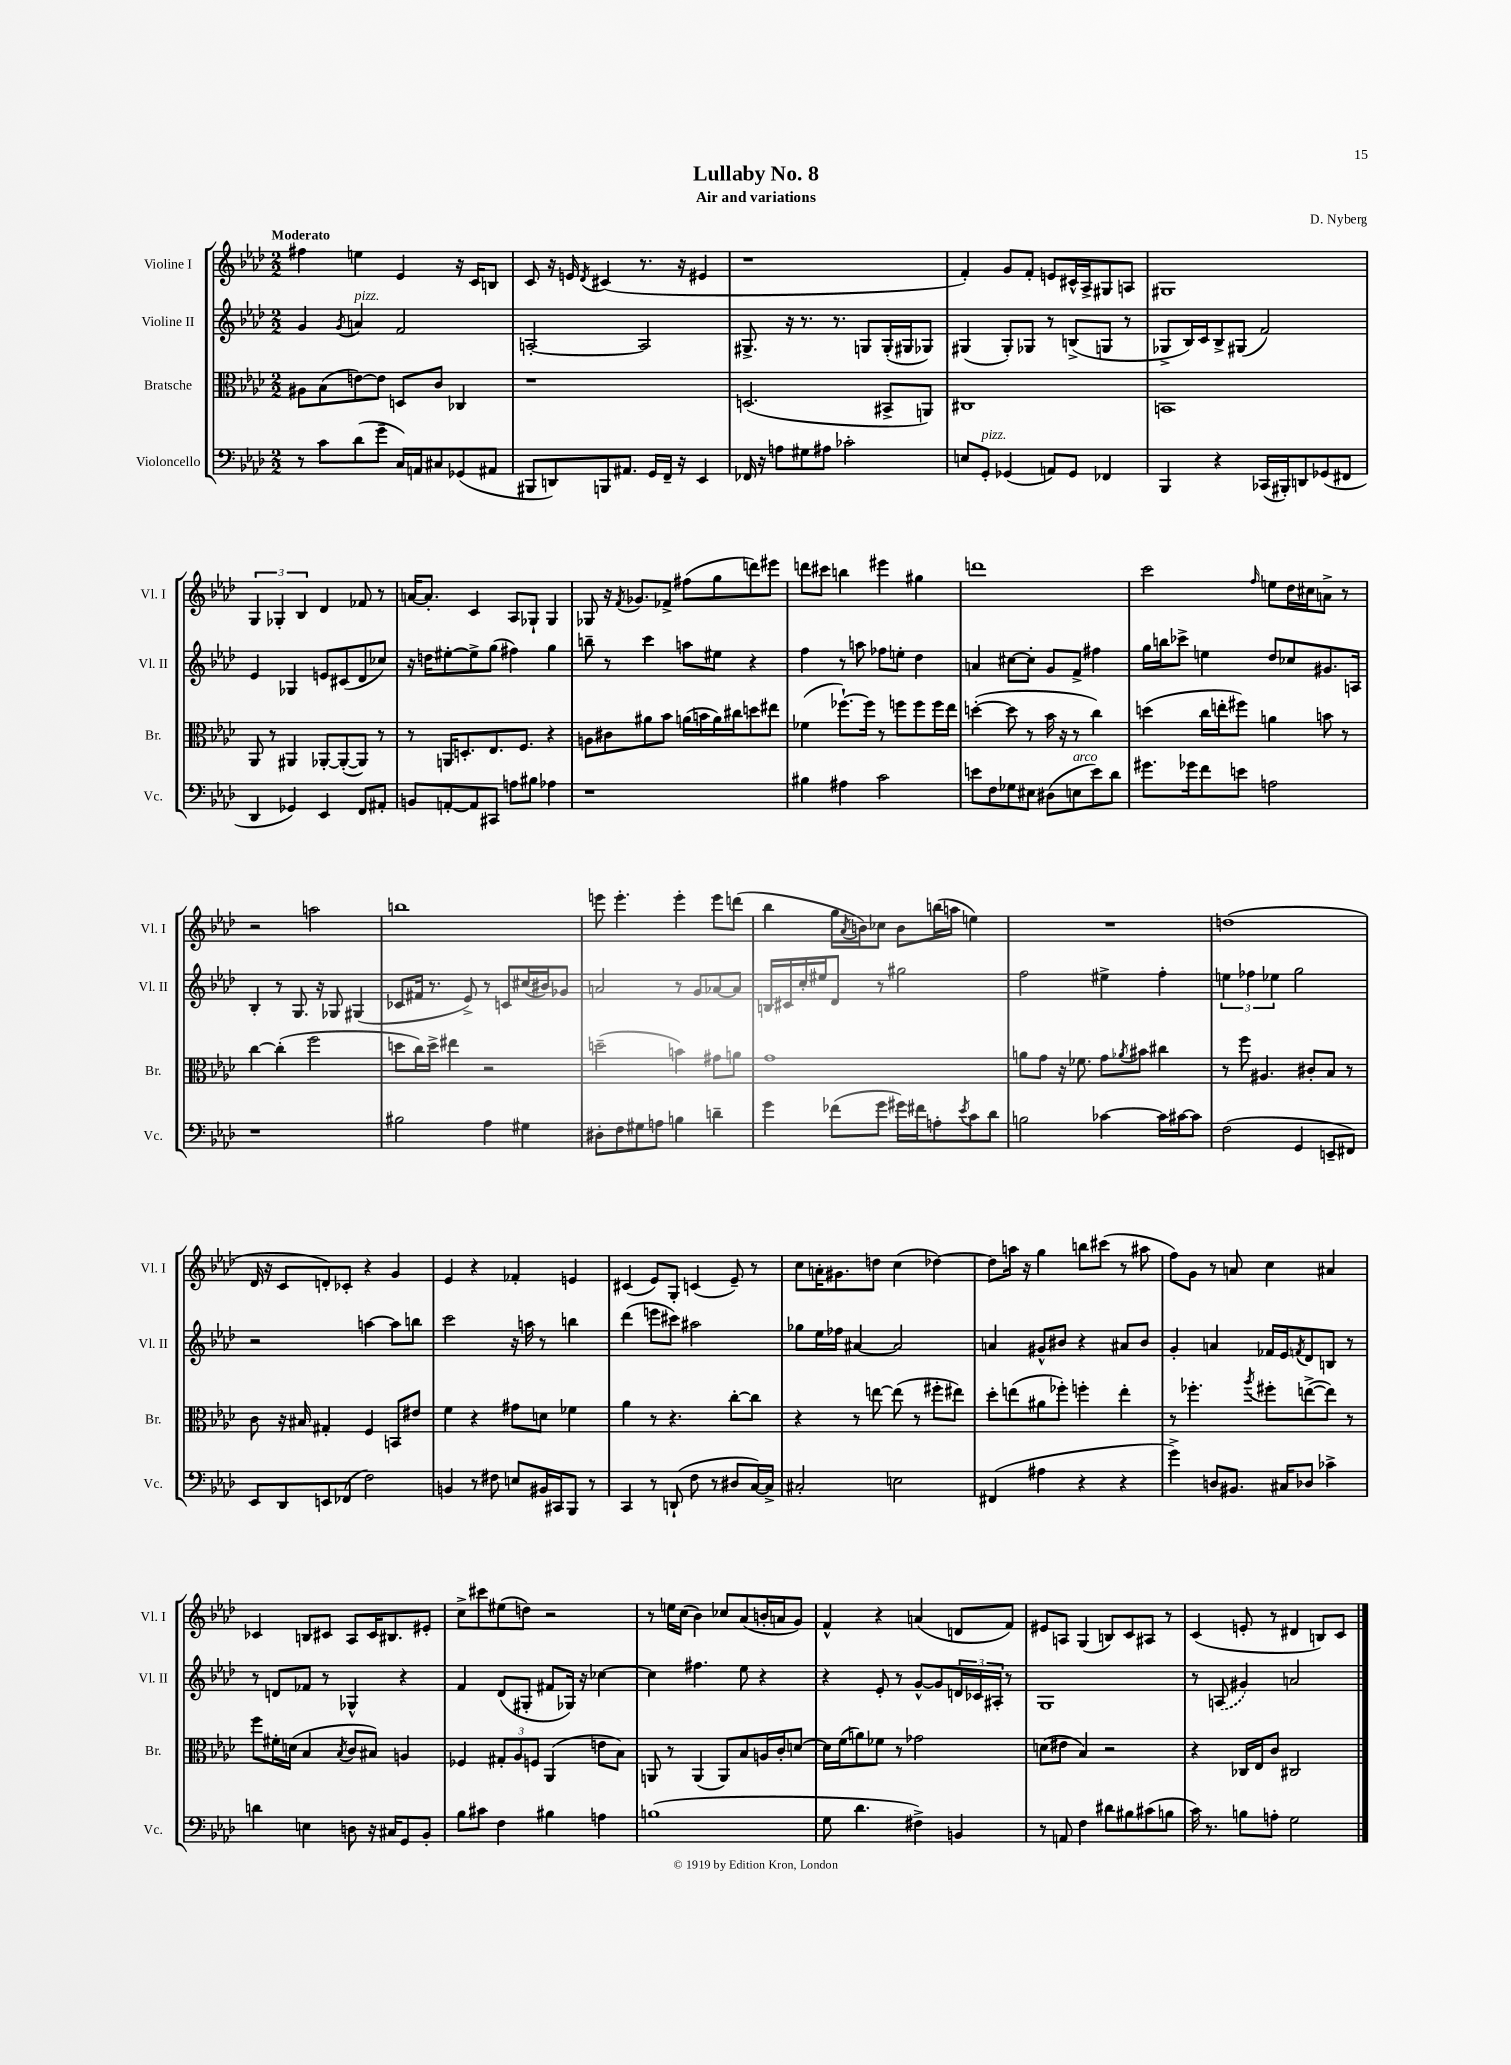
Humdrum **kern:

**kern	**kern	**kern	**kern
*staff4	*staff3	*staff2	*staff1
*clefF4	*clefC3	*clefG2	*clefG2
*k[b-e-a-d-]	*k[b-e-a-d-]	*k[b-e-a-d-]	*k[b-e-a-d-]
*M2/2	*M2/2	*M2/2	*M2/2
8r	8A#	4g	4ff#
8c	(8B-	.	.
.	.	8qg	.
(8d-	[8e)	4a	4ee
8g~	8e]	.	.
16C)	8D	2f	4e-
16AA	.	.	.
8C#	8c	.	.
(8GG-	4C-	.	16r
.	.	.	16c
8AA#	.	.	8B
=	=	=	=
8BBB#	1r	[2A'	8c
8DD)	.	.	16r
.	.	.	16e
.	.	.	8qd-
8BBB	.	.	(4c#
8.AA#	.	.	.
.	.	2A]	8.r
16GG	.	.	.
16FF~	.	.	.
16r	.	.	16r
4EE-	.	.	4e#
=	=	=	=
16FF-	(2.D	8.G#^	1r
16r	.	.	.
8A	.	.	.
.	.	16r	.
8G#	.	8.r	.
8A#	.	.	.
.	.	8.r	.
2c-'	.	.	.
.	.	8G	.
.	8BB#^	(16G'	.
.	.	16G#	.
.	8AA)	8G-)	.
=	=	=	=
8E	1C#	(4G#	4f')
8GG'	.	.	.
(4GG-	.	8G#')	8g
.	.	8G-	8f'
8AA)	.	8r	8e
8GG-	.	(8B^	16c#^^
.	.	.	16A-^
4FF-	.	8G	8G#
.	.	8r	8A
=	=	=	=
4BBB-	1BB	8G-^	1G#
.	.	16B-)	.
.	.	16c	.
4r	.	8B-^	.
.	.	(8G#	.
(16CC-	.	2f)	.
16BBB#')	.	.	.
8DD	.	.	.
(8GG-	.	.	.
8FF#	.	.	.
=	=	=	=
4DD-	8AA-	4e-	6G
.	8r	.	.
.	.	.	6G-'
4GG-)	4AA#	4G-	.
.	.	.	6B-
4EE-	[8AA-'	8e	4d-
.	(8AA-'_	(8c#	.
8FF	8AA-])	8d-	8f-
8AA#'	8r	8cc-)	8r
=	=	=	=
8BB	8r	16r	[16a
.	.	16dd	8.a']
[8AA'	16AA	[8ee#'	.
.	8.D'	.	.
8AA]	.	8ee#^]	4c
8CC#	8.E-	(8gg	.
8A	.	4ff#)	8A-
.	8.F	.	.
8B#	.	.	8G-`
4A-	4r	4gg	4G-
=	=	=	=
1r	8A	8bb~	8G-
.	8c#	8r	16r
.	.	.	8qf
.	.	.	8.g-
.	8a#	4ccc	.
.	8b-	.	8f-^
.	(16a	8aa	(8ff#
.	16b	.	.
.	16a)	8ee#	8gg
.	16cc#	.	.
.	8dd	4r	8ddd)
.	8ee#	.	8eee#
=	=	=	=
4B#	(4f-	4ff	8ddd
.	.	.	8ccc#
4A#	[8.ff-`)	8r	4bb
.	.	8aa	.
.	16ff-]	.	.
2c	8r	8ff-	4eee#
.	8ff	8ee'	.
.	8ff	4dd-	4gg#
.	16ff	.	.
.	16ee-	.	.
=	=	=	=
8e	([4dd'	4a	1ddd
8F	.	.	.
8G-	8dd]	[8cc#	.
8E#	8r	8cc#']	.
(8D#	16b-	8g	.
.	16r	.	.
8E	8r	8f^	.
8e)	4cc)	4ff#	.
8d-	.	.	.
=	=	=	=
8.g#	(4dd	16gg	2ccc
.	.	16bb	.
.	.	8ccc-^	.
16g-	.	.	.
8f	16cc	4ee	.
.	16ee'	.	.
8e	8ff#)	.	.
.	.	.	16qqff
2A	4a	8dd-	8ee
.	.	8cc-	16dd-
.	.	.	16cc#
.	8b	8.g#	8a^
.	8r	.	8r
.	.	16A	.
=	=	=	=
1r	[4cc	4B-'	2r
.	(4cc']	8r	.
.	.	8.G	.
.	2ff	.	2aa
.	.	16r	.
.	.	8G-	.
.	.	(4G#	.
=	=	=	=
2B#	8dd	8c-	1bb
.	16cc)	16f#	.
.	16dd^	8.r	.
.	4ee#	.	.
.	.	8e-^)	.
4A-	2r	8r	.
.	.	8c	.
4G#	.	(16cc#	.
.	.	16b#)	.
.	.	8g-	.
=	=	=	=
8D#'	(2dd~	2a	8eee
8F	.	.	4.eee'
8G#	.	.	.
8A	.	.	.
4B	4b)	8r	4eee'
.	.	8g	.
4d~	8g#	[8a-	8eee
.	8a	8a-]	(8ddd
=	=	=	=
4g	1g	16B	4bb-
.	.	16c#	.
.	.	16cc'	.
.	.	16ee#	.
(8f-	.	8d-	16gg
.	.	.	8qa-
.	.	.	16b)
8g	.	8r	8cc-
16g#)	.	2gg#	8b
16f#	.	.	.
8A'	.	.	(16bb
.	.	.	16aa
8qe-	.	.	.
8c	.	.	4ee)
8d-	.	.	.
=	=	=	=
2B	8a	2ff	1r
.	8g	.	.
.	16r	.	.
.	8.f-	.	.
[4c-	8g	4ee#^	.
.	8qa-	.	.
.	8b#	.	.
16c-]	4cc#	4ff'	.
[16c#	.	.	.
8c#]	.	.	.
=	=	=	=
(2F	8r	6ee	(1dd
.	8ff	.	.
.	.	6ff-	.
.	4.A#	.	.
.	.	6ee-	.
4GG	.	2gg	.
.	8c#'	.	.
8EE~	8B-	.	.
8FF#)	8r	.	.
=	=	=	=
8EE-	8c	2r	16d-
.	.	.	16r
8DD-	16r	.	8c
.	16B#	.	.
8EE	4G#'	.	8d')
(8FF-	.	.	8c-'
2F)	4F	[4aa	4r
.	8BB	8aa]	4g
.	8e#	8bb	.
=	=	=	=
4BB	4f	2ccc	4e-
8r	4r	.	4r
8F#	.	.	.
8E	8g#	16r	4f-'
.	.	16aa	.
16BB#	8d	8r	.
16CC#	.	.	.
8BBB-	4f-	4bb	4e
8r	.	.	.
=	=	=	=
4CC	4a-	(4ddd-	(4c#
8r	8r	8eee	8e-)
(8DD`	4.r	8ccc#)	8G'
8F	.	2aa#	(4c
8r	.	.	.
8D#	[8cc'	.	8e-~)
[16C)	8cc]	.	8r
16C^]	.	.	.
=	=	=	=
2C#'	4r	8gg-	8cc
.	.	16ee-	16a'
.	.	16ff-	8.g#
.	8r	[4a#	.
.	[8ee	.	8dd
2E	(8ee]	2a#]	(4cc
.	8r	.	.
.	8ff#'	.	[4dd-)
.	8ee#)	.	.
=	=	=	=
(4FF#	8dd-'	4a	8dd-]
.	(8ee	.	16aa
.	.	.	16r
4A#	8a#	8g#^^	4gg
.	8ff-')	8b#	.
4r	4ff'	4r	8bb
.	.	.	(8ccc#
4r	4ee'	8a#	8r
.	.	8b#	8aa#
=	=	=	=
4g^)	8r	4g'	8ff)
.	4.ff-'	.	8g
8D	.	4a	8r
8.BB#	.	.	8a
.	8qaa-	.	.
.	8ff#'	16f-	4cc
16C#	.	16e-	.
.	.	8qf	.
8D-	([8ee^	8d-	.
4c-^	8ee])	8B	4a#
.	8r	8r	.
=	=	=	=
4d	8ff	8r	4c-
.	16f#'	8d	.
.	(16d	.	.
4E	4B-	8f-	8B
.	.	8r	8c#
.	8qB-	.	.
8D	8c	4G-^^	8A-
16r	8B#)	.	16c#
16C#	.	.	8.B#
8GG	4A	4r	.
8BB-'	.	.	8e#'
=	=	=	=
8B-	4F-	4f	8cc^
8c#	.	.	8ccc#
4F	12G#'	(8d-	(8ee#
.	12A-	.	.
.	.	8G#'	8dd)
.	12F	.	.
4B#	(4AA-	8f#	2r
.	.	16G-)	.
.	.	16r	.
4A	8e	[4cc-	.
.	8B-)	.	.
=	=	=	=
(1B	8AA	4cc-]	8r
.	8r	.	16ee
.	.	.	(16cc
.	(4AA	4.ff#	4b-)
.	8AA)	.	8cc-
.	8B-	8ee-	(8a-
.	16A	4r	16b'
.	16c'	.	16a
.	[8d	.	8g)
=	=	=	=
8G	16d]	4r	4f^^
.	(16f	.	.
4.d-	8a)	.	.
.	8f-	8e-'	4r
.	8r	8r	.
4F#^)	2g-	[8g^^	(4a
.	.	8g]	.
4BB	.	24d	8d
.	.	24c-	.
.	.	24A#'	.
.	.	8r	8f)
=	=	=	=
8r	(8d	1G	8e#
8AA	8e#	.	8A
4F	4B-)	.	(4G
8d#	2r	.	8B)
8B#	.	.	8c
(8c#	.	.	8A#
8B	.	.	8r
=	=	=	=
16c)	4r	8r	(4c
8.r	.	.	.
.	.	(8A	.
8B	16C-	4g#)	8e'
.	16E-	.	.
8A'	8c	.	8r
2G	2C#	2a	4d#
.	.	.	8B)
.	.	.	8c
==	==	==	==
*-	*-	*-	*-
